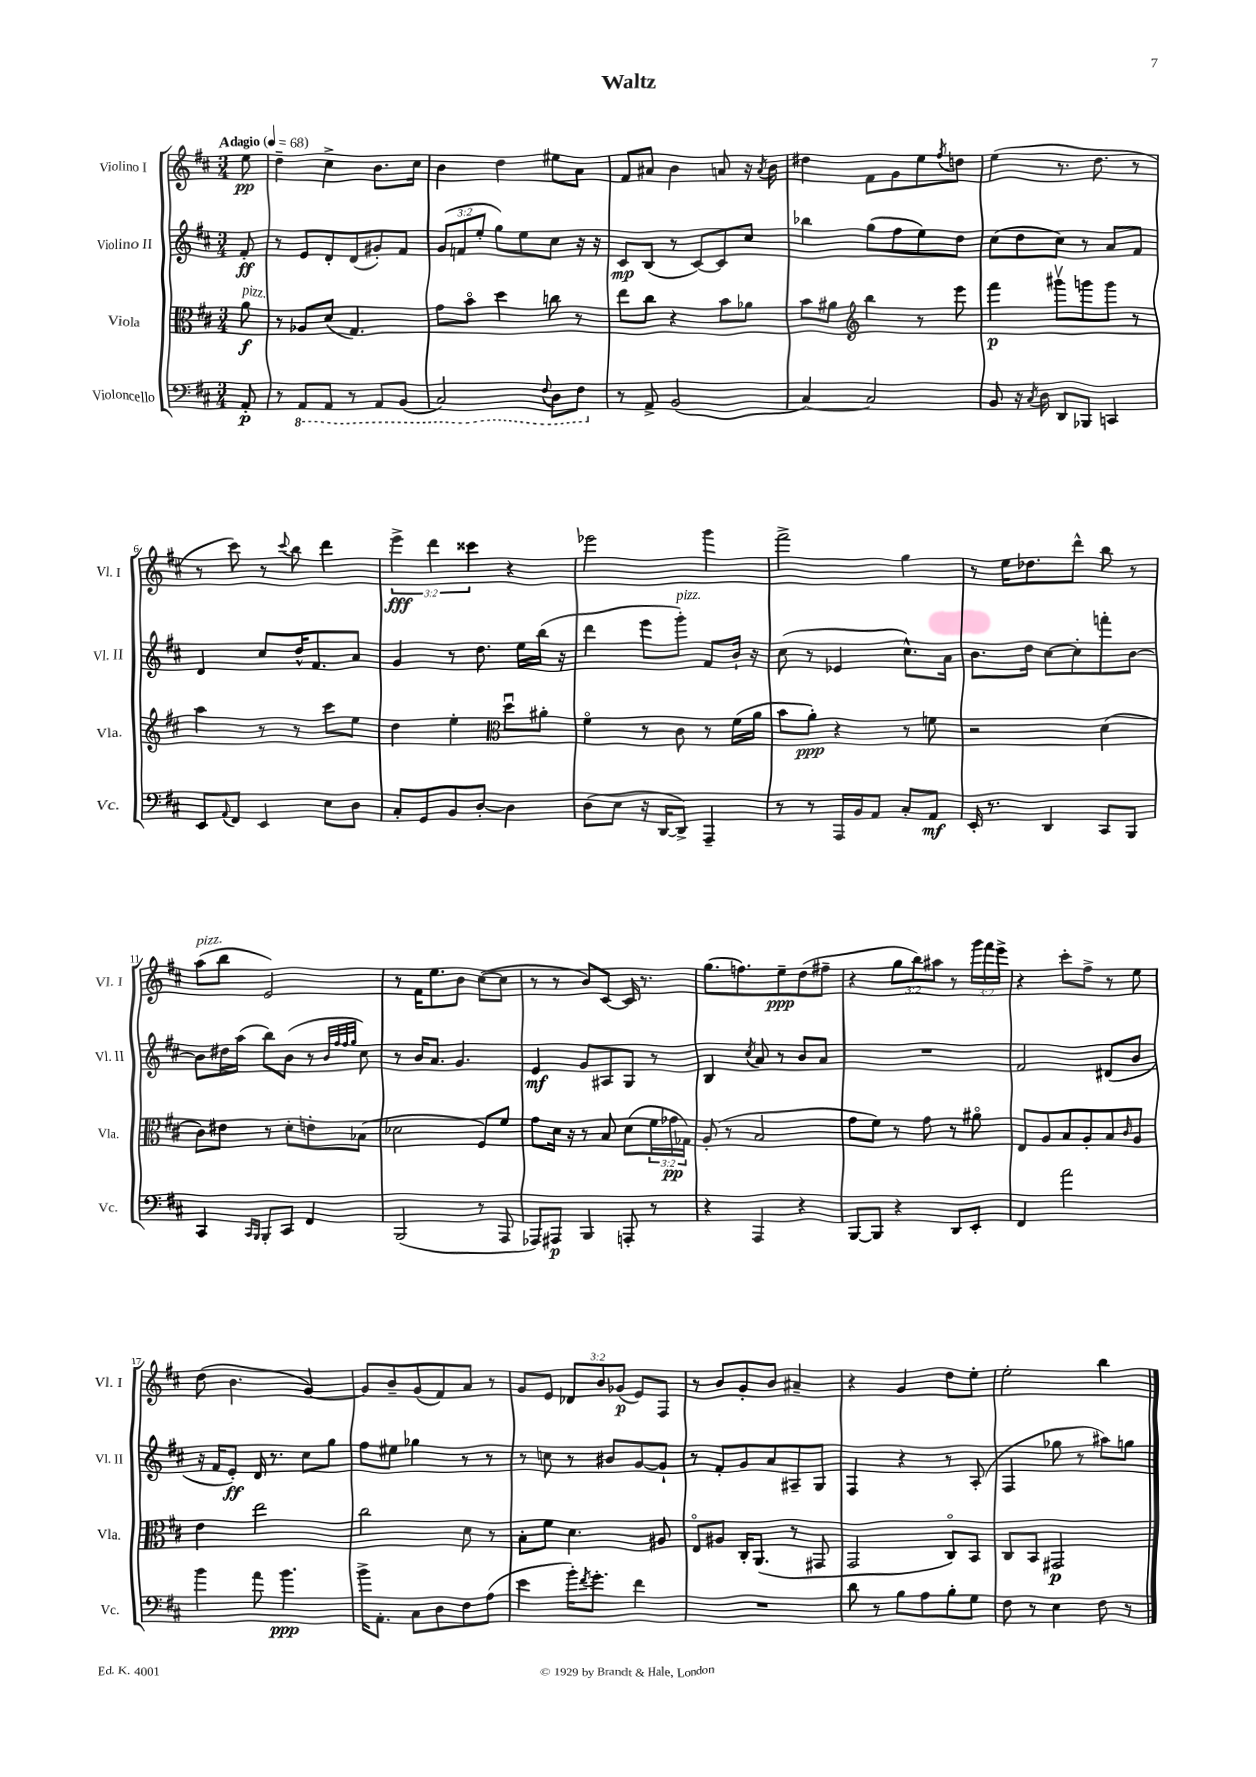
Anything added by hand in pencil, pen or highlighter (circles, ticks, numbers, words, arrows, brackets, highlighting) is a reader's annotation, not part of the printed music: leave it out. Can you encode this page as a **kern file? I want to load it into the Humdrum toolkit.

**kern	**kern	**kern	**kern
*staff4	*staff3	*staff2	*staff1
*clefF4	*clefC3	*clefG2	*clefG2
*k[f#c#]	*k[f#c#]	*k[f#c#]	*k[f#c#]
*M3/4	*M3/4	*M3/4	*M3/4
*MM68	*MM68	*MM68	*MM68
8AA'/	8a\	8f#'/	8ee\
=	=	=	=
8r	8r	8r	4dd~\
8AAA/L	8A-/L	8e/L	.
8AAA/J	(8d/J	8d'/	4cc#^\
8r	4.G/)	(8d/	.
8AAA/L	.	8g#'/)	8.b\L
(8BBB/J	.	8f#/J	.
.	.	.	16cc#\Jk
=	=	=	=
2CC#/)	8g\L	(12g/L	4b\
.	.	12f/	.
.	8bo\J	.	.
.	.	12ee'/J	.
.	4dd\	8gg\L)	4dd\
.	.	8ee\	.
8qqFF#/	.	.	.
8DD\L	8cc\	8cc#\J	8ee#\L
8FF#\J	8r	16r	8a\J
.	.	16r	.
=	=	=	=
8r	8ee\L	8c#/L	8f#/L
8AA^/	8cc#\J	(8B/J	8a#/J
(2BB/	4r	8r	4b\
.	.	[8c#/L)	.
.	8b\L	8c#/]	8a/
.	8a-\J	8cc#/J	16r
.	.	.	8qa/
.	.	.	16b\
=	=	=	=
[4C#/)	8b\L	4bb-\	4dd#\
.	8a#\J	.	.
*	*clefG2	*	*
2C#/]	4bb\	(8gg\L	8f#\L
.	.	8ff#\	8g\
.	8r	8ee\)	8ee\
.	.	.	8qff#/
.	8eee\	8dd\J	8dd\J
=	=	=	=
8BB/	4fff#\	(8cc#\L	(4ee\
16r	.	8dd\	.
8qC#/	.	.	.
16D\	.	.	.
8DD/L	8ggg#v\L	8cc#\J)	8.r
8BBB-/J	8ggg\	8r	.
.	.	.	8.dd\
4CC/	8ggg\J	8a/L	.
.	8r	8f#/J	8r
=	=	=	=
8EE/L	4aa\	4d/	8r
8qqAA/	.	.	.
8FF#/J	.	.	8ccc#\)
4EE/	8r	8cc#/L	8r
.	.	.	8qqccc#/
.	8r	16dd^^/K	8bb\
.	.	8.f#/	.
8E\L	8ccc#\L	.	4ddd\
8D\J	8ee\J	8a/J	.
=	=	=	=
8C#'/L	4dd\	4g/	6eee^\
8GG/	.	.	.
.	.	.	6ddd\
8BB/	4ee'\	8r	.
.	.	.	6ccc##\
[8D'/J	.	8.dd\	.
*	*clefC3	*	*
4D\]	8ddu\L	.	4r
.	.	16ee\LL	.
.	8a#'\J	(16bb\JJ	.
.	.	16r	.
=	=	=	=
(8D\L	4f#o\	4ddd\	2eee-\
8E\J	.	.	.
16r	8r	8eee\L	.
[16DD/LK	.	.	.
8DD^/]J)	8c#\	8ggg'\J)	.
4AAA~/	8r	8f#/L	4ggg\
.	(16f#\LL	16b`/Jk	.
.	16a\JJ	16r	.
=	=	=	=
8r	8b\L	(8cc#\	2fff#^\
8r	8a'\J)	8r	.
16AAA/LL	4r	4e-/	.
16BB/J	.	.	.
8AA/J	.	.	.
8C#'/L	8r	8.cc#^^\L)	4gg\
8AA/J	8f\	.	.
.	.	16a\Jk	.
=	=	=	=
16EE'/	2r	8.b\L	8r
8.r	.	.	.
.	.	.	16ee\LK
.	.	16dd\Jk	8.dd-\
4DD/	.	[8cc#\L	.
.	.	8cc#'\]	8ddd^^\J
8CC#/L	(4d\	8fff'\	8bb\
8BBB/J	.	[8b\J	8r
=	=	=	=
4CC#/	8c#\L)	8b\]L	(8aa\L
.	8e#\J	16dd#\L	8bb\J
.	.	(16aa\JJ	.
16qqCC#/LL	.	.	.
16qqBBB/JJ	.	.	.
8BBB'/L	8r	8bb\L)	2e/)
8CC#/J	8d'\L	(8b\J	.
4FF#/	8e'\	8r	.
.	.	32qqb/LLL	.
.	.	32qqff#/	.
.	.	32qqff#/	.
.	.	32qqgg/JJJ	.
.	(8B-\J	8cc#\)	.
=	=	=	=
(2BBB/	2d-\	8r	8r
.	.	16b/LK	16f#\LK
.	.	8.a/J	8.ee\
.	.	4.g/	8b\J
8r	8F#/L)	.	([8cc#\L
8AAA/	8f#/J	.	8cc#\]J
=	=	=	=
8AAA-/L)	8g\L	4e/	8r
8AAA#/J	16d\Jk	.	8r
.	16r	.	.
4BBB/	8r	8g/L	8b/L)
.	8B/	8A#/	[8c#/J
8AAA'/	(8d\L	8G/J	16c#/]
.	.	.	8.r
8r	24f#\L	8r	.
.	24g-\	.	.
.	24G-\JJ)	.	.
=	=	=	=
4r	(8A'/	4B/	(8.gg\L
.	8r	.	.
.	.	.	8.ff\)
.	.	8qcc#/	.
4AAA/	2B/	8a/	.
.	.	8r	8ee~\
4r	.	8b/L	(8dd\
.	.	8a/J	8ff#~\J
=	=	=	=
[8BBB/L	8g\L	2.r	4r
8BBB/]J	8f#\J)	.	.
4r	8r	.	12gg\L
.	.	.	12bb\)
.	8g\	.	.
.	.	.	12aa#\J
8DD/L	8r	.	8r
8EE'/J	8a#o\	.	24ggg\LL
.	.	.	24fff#\
.	.	.	24eee^\JJ
=	=	=	=
4FF#/	8E/L	2f#/	4r
.	8A/	.	.
2a\	8B/	.	8ccc#'\L
.	8A'/	.	8ff#^\J
.	8B/	(8d#/L	8r
.	16qqc#/	.	.
.	8A/J	8b/J	8ee\
=	=	=	=
4b\	4e\	16r	(8dd\
.	.	16f#/LK	.
.	.	8e'/J)	4.b\
8a\	2ee\	16d/	.
.	.	8.r	.
4.b\	.	.	.
.	.	8cc#\L	[4g/)
.	.	8gg\J	.
=	=	=	=
16b^\LK	2cc#\	8ff#\L	8g/]L
8.AA'\J	.	.	.
.	.	8ee#\J	8b~/
8C#\L	.	4gg-\	(8g/
8D\	.	.	8f#/)
8F#\	8d\	8r	8a/J
(8A\J	8r	8r	8r
=	=	=	=
4e\	8B'\L	8r	8g/L
.	8f#\J	8cc\	8e/J
16b'\LK)	4.d\	8r	12d-/L
8qf#/	.	.	.
8.g'\J	.	.	.
.	.	.	12b/
.	.	8b#/L	.
.	.	.	(12g-/J
4f#\	.	[8g/	8e/L)
.	8A#/	8g`/]J	8F#/J
=	=	=	=
2.r	8Eo/L	8r	8r
.	8A#/J	8f#'/L	8b/L
.	16C#'/LK	8g/	8g'/
.	(8.AA/J	.	.
.	.	8a/	8b/J
.	8r	8A#~/	4a#~/
.	8GG#/	8G/J	.
=	=	=	=
8d\	2GG/	4F#/	4r
8r	.	.	.
8B\L	.	4r	4g/
8A\	.	.	.
8B'\	8C#o/L)	8r	8dd\L
8G\J	8BB/J	(8A'/	8ee'\J
=	=	=	=
8F#\	8C#/L	4F#/	2ee'\
8r	8BB/J	.	.
4E\	2GG#/	8gg-\	.
.	.	8r	.
8F#\	.	8aa#\L)	4bb\
8r	.	8gg\J	.
==	==	==	==
*-	*-	*-	*-
